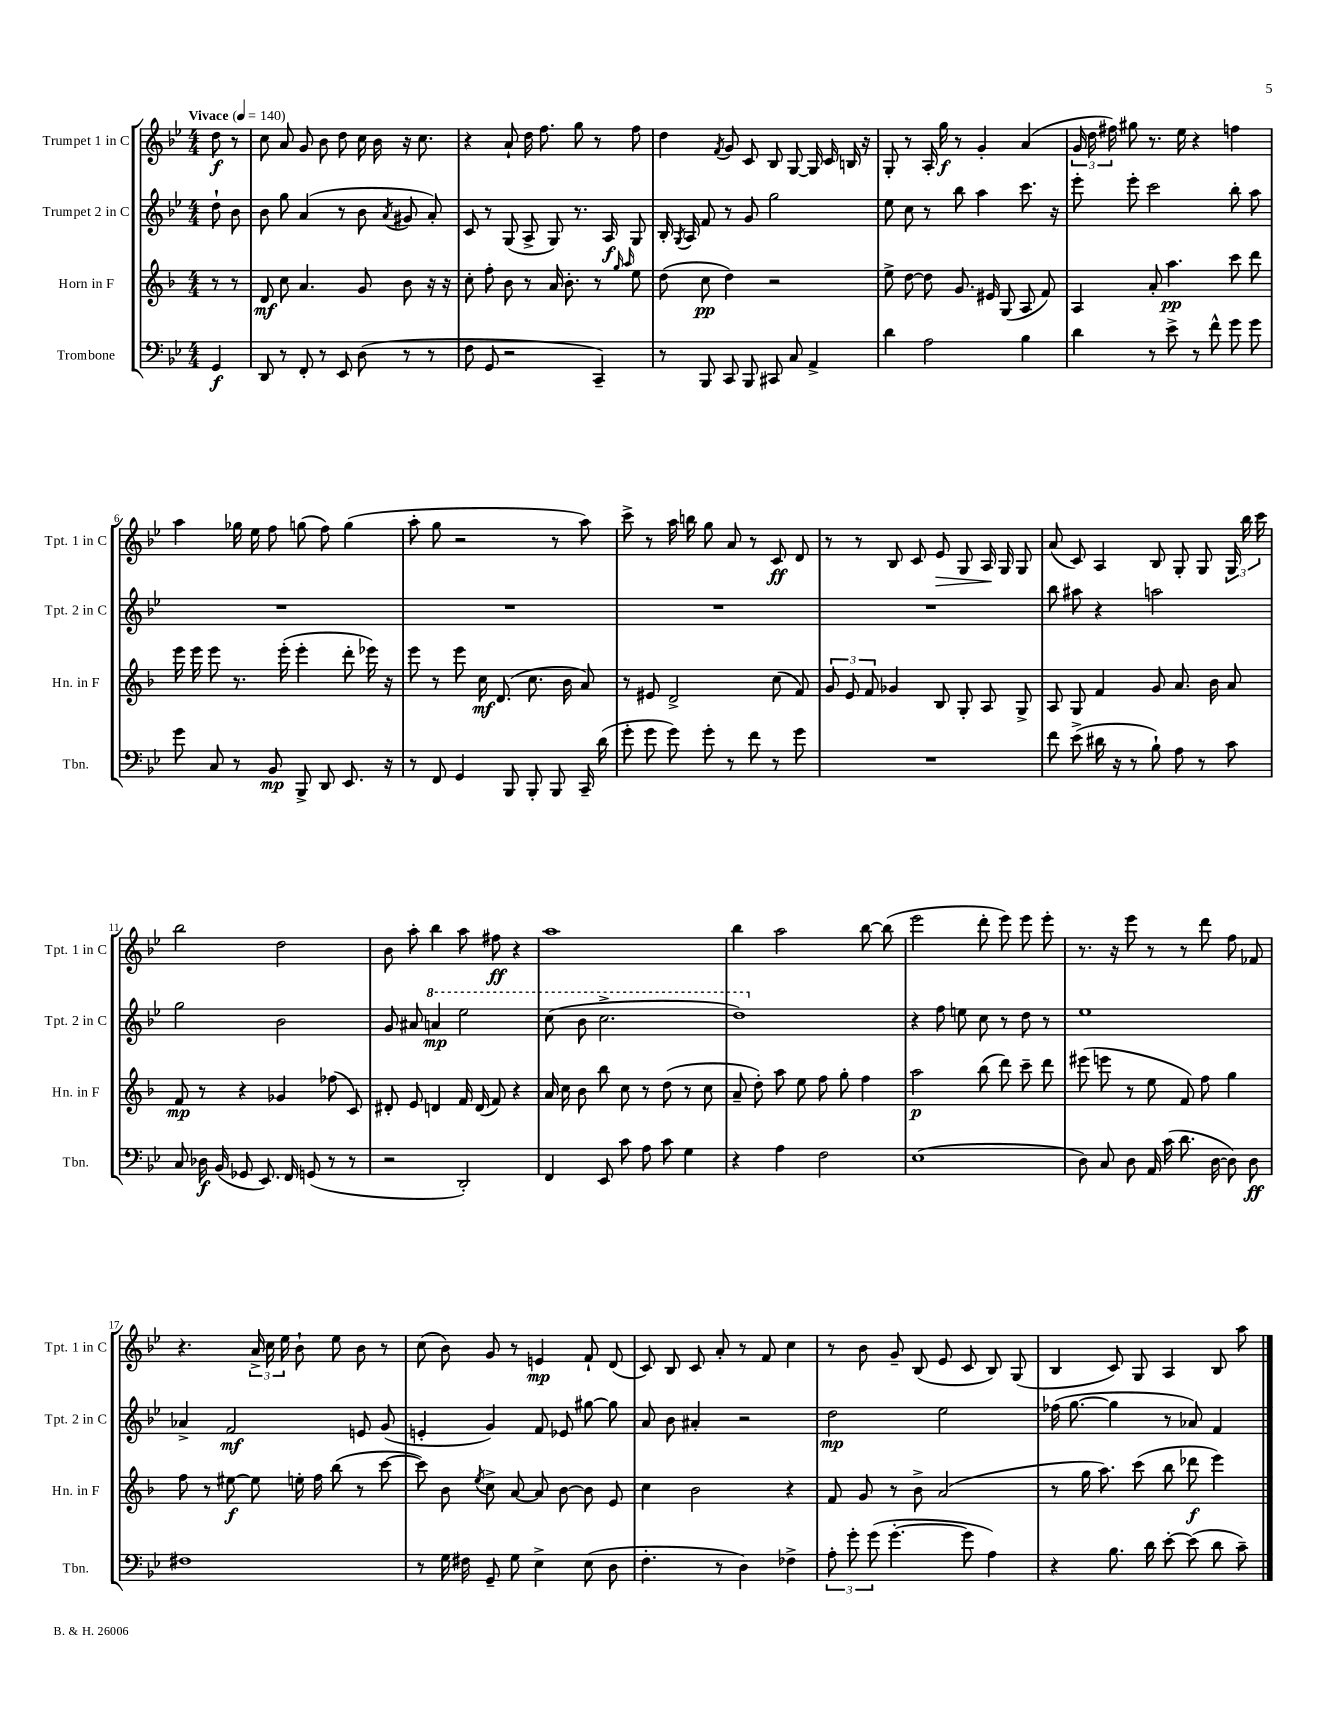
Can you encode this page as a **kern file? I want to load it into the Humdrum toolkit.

**kern	**dynam	**kern	**dynam	**kern	**dynam	**kern	**dynam
*part4	*part4	*part3	*part3	*part2	*part2	*part1	*part1
*staff4	*staff4	*staff3	*staff3	*staff2	*staff2	*staff1	*staff1
*I"Trombone	*	*I"Horn in F	*	*I"Trumpet 2 in C	*	*I"Trumpet 1 in C	*
*I'Tbn.	*	*I'Hn. in F	*	*I'Tpt. 2 in C	*	*I'Tpt. 1 in C	*
*clefF4	*	*clefG2	*	*clefG2	*	*clefG2	*
*k[b-e-]	*	*k[b-]	*	*k[b-e-]	*	*k[b-e-]	*
*M4/4	*	*M4/4	*	*M4/4	*	*M4/4	*
*MM140	*	*MM140	*	*MM140	*	*MM140	*
=	=	=	=	=	=	=	=
!	!	!	!	!	!	!LO:TX:a:B:t=Vivace	!
4GG/	f	8r	.	8dd`\	.	8dd\	f
.	.	8r	.	8b-\	.	8r	.
=1	=1	=1	=1	=1	=1	=1	=1
8DD/	.	8d/	mf	8b-\	.	8cc\	.
8r	.	8cc\	.	8gg\	.	8a/	.
8FF'/	.	4.a/	.	(4a/	.	8g/	.
8r	.	.	.	.	.	8b-\	.
8EE-/	.	.	.	8r	.	8dd\	.
(8D\	.	8g/	.	8b-\	.	16cc\	.
.	.	.	.	.	.	16b-\	.
.	.	.	.	8qa/	.	.	.
8r	.	8b-\	.	8g#X/	.	16r	.
.	.	.	.	.	.	8.cc\	.
8r	.	16r	.	8a'/)	.	.	.
.	.	16r	.	.	.	.	.
=2	=2	=2	=2	=2	=2	=2	=2
8F\	.	8cc'\	.	8c/	.	4r	.
8GG/	.	8ff'\	.	8r	.	.	.
2r	.	8b-\	.	(8G/	.	8a`/	.
.	.	8r	.	8A^/	.	16dd\	.
.	.	.	.	.	.	8.ff\	.
.	.	16a/	.	8G/)	.	.	.
.	.	8.b-'\	.	.	.	.	.
.	.	.	.	8.r	.	8gg\	.
4CC~/)	.	8r	.	.	.	8r	.
.	.	.	.	16A/	f	.	.
.	.	16qqgg/	.	.	.	.	.
.	.	16qqaa/	.	.	.	.	.
.	.	8ee\	.	8G/	.	8ff\	.
=3	=3	=3	=3	=3	=3	=3	=3
8r	.	(8dd\	.	16B-'/	.	4dd\	.
.	.	.	.	8qG/	.	.	.
.	.	.	.	16A/	.	.	.
8BBB-/	.	8cc\	pp	8f/	.	.	.
.	.	.	.	.	.	8qf/	.
8CC/	.	4dd\)	.	8r	.	8g/	.
8BBB-/	.	.	.	8g/	.	8c/	.
8CC#X/	.	2r	.	2gg\	.	8B-/	.
8C/	.	.	.	.	.	[8G/	.
4AA^/	.	.	.	.	.	16G/]	.
.	.	.	.	.	.	16c/	.
.	.	.	.	.	.	16Bn/	.
.	.	.	.	.	.	16r	.
=4	=4	=4	=4	=4	=4	=4	=4
4d\	.	8ee^\	.	8ee-\	.	8G'/	.
.	.	[8dd\	.	8cc\	.	8r	.
2A\	.	8dd\]	.	8r	.	16A'/	.
.	.	.	.	.	.	16gg\	f
.	.	8.g/	.	8bb-\	.	8r	.
.	.	.	.	4aa\	.	4g'/	.
.	.	16e#X/	.	.	.	.	.
.	.	(8G/	.	.	.	.	.
4B-\	.	8A/	.	8.ccc\	.	(4a/	.
.	.	8f/)	.	.	.	.	.
.	.	.	.	16r	.	.	.
=5	=5	=5	=5	=5	=5	=5	=5
4d\	.	4A/	.	8eee-'\	.	24g/	.
.	.	.	.	.	.	24dd\	.
.	.	.	.	.	.	24ff#X\)	.
.	.	.	.	8eee-'\	.	8gg#X\	.
8r	.	8a'/	.	2ccc\	.	8.r	.
8e-^\	.	4.aa\	pp	.	.	.	.
.	.	.	.	.	.	16ee-\	.
8r	.	.	.	.	.	4r	.
8f^^\	.	.	.	.	.	.	.
8g\	.	8ccc\	.	8bb-'\	.	4ffn\	.
8g\	.	8ddd\	.	8aa\	.	.	.
!!LO:LB:g=z
=6	=6	=6	=6	=6	=6	=6	=6
8g\	.	16eee\	.	1r	.	4aa\	.
.	.	16eee\	.	.	.	.	.
8C/	.	8eee\	.	.	.	.	.
8r	.	8.r	.	.	.	16gg-X\	.
.	.	.	.	.	.	16ee-\	.
8BB-/	mp	.	.	.	.	8ff\	.
.	.	(16eee'\	.	.	.	.	.
8BBB-^/	.	4eee'\	.	.	.	(8ggn\	.
8DD/	.	.	.	.	.	8ff\)	.
8.EE-/	.	8ddd'\	.	.	.	(4gg\	.
.	.	16eee-X\)	.	.	.	.	.
16r	.	16r	.	.	.	.	.
=7	=7	=7	=7	=7	=7	=7	=7
8r	.	8eee\	.	1r	.	8aa'\	.
8FF/	.	8r	.	.	.	8gg\	.
4GG/	.	8eee\	.	.	.	2r	.
.	.	16cc\	mf	.	.	.	.
.	.	(8.d/	.	.	.	.	.
8BBB-/	.	.	.	.	.	.	.
8BBB-'/	.	8.cc\	.	.	.	.	.
8BBB-/	.	.	.	.	.	8r	.
.	.	16b-\	.	.	.	.	.
16CC~/	.	8a/)	.	.	.	8aa\)	.
(16d\	.	.	.	.	.	.	.
=8	=8	=8	=8	=8	=8	=8	=8
8g'\	.	8r	.	1r	.	8ccc^\	.
8g\	.	8e#X/	.	.	.	8r	.
8g\)	.	2d^/	.	.	.	16aa\	.
.	.	.	.	.	.	16bbn\	.
8g'\	.	.	.	.	.	8gg\	.
8r	.	.	.	.	.	8a/	.
8f\	.	.	.	.	.	8r	.
8r	.	(8cc\	.	.	.	8c/	ff
8g\	.	8f/)	.	.	.	8d/	.
=9	=9	=9	=9	=9	=9	=9	=9
1r	.	12g/	.	1r	.	8r	.
.	.	12e/	.	.	.	.	.
.	.	.	.	.	.	8r	.
.	.	12f/	.	.	.	.	.
.	.	4g-X/	.	.	.	8B-/	.
.	.	.	.	.	.	8c/	.
!	!	!	!	!	!	!	!LO:HP:b
.	.	8B-/	.	.	.	8e-/	>
.	.	8G'/	.	.	.	8G/	.
.	.	8A/	.	.	.	16A/	.
.	.	.	.	.	.	16G/	]
.	.	8G^/	.	.	.	8G/	.
=10	=10	=10	=10	=10	=10	=10	=10
8f\	.	8A/	.	8bb-\	.	(8a/	.
(8e-^\	.	8G/	.	8aa#X\	.	8c/)	.
16d#X\	.	4f/	.	4r	.	4A/	.
16r	.	.	.	.	.	.	.
8r	.	.	.	.	.	.	.
8B-`\)	.	8g/	.	2aan\	.	8B-/	.
8A\	.	8.a/	.	.	.	8G'/	.
8r	.	.	.	.	.	8G/	.
.	.	16b-\	.	.	.	.	.
8c\	.	8a/	.	.	.	24G/	.
.	.	.	.	.	.	24bb-\	.
.	.	.	.	.	.	24ccc\	.
!!LO:LB:g=z
=11	=11	=11	=11	=11	=11	=11	=11
8C/	.	8f/	mp	2gg\	.	2bb-\	.
16D-X\	f	8r	.	.	.	.	.
(16BB-/	.	.	.	.	.	.	.
8GG-X/	.	4r	.	.	.	.	.
8.EE-/)	.	.	.	.	.	.	.
.	.	4g-X/	.	2b-\	.	2dd\	.
16FF/	.	.	.	.	.	.	.
(8GGn/	.	.	.	.	.	.	.
8r	.	(8ff-X\	.	.	.	.	.
8r	.	8c/)	.	.	.	.	.
=12	=12	=12	=12	=12	=12	=12	=12
2r	.	8d#X'/	.	8g/	.	8b-\	.
.	.	8e/	.	8a#X/	.	8aa'\	.
*	*	*	*	*8va	*	*	*
.	.	4dn/	.	4aan/	mp	4bb-\	.
2DD'/)	.	16f/	.	2eee-\	.	8aa\	.
.	.	(16d/	.	.	.	.	.
.	.	8f/)	.	.	.	8ff#X\	ff
.	.	4r	.	.	.	4r	.
=13	=13	=13	=13	=13	=13	=13	=13
4FF/	.	16a/	.	(8ccc\	.	1aa	.
.	.	16cc\	.	.	.	.	.
.	.	8b-\	.	8bb-\	.	.	.
8EE-/	.	8bb-\	.	2.ccc^\	.	.	.
8c\	.	8cc\	.	.	.	.	.
8A\	.	8r	.	.	.	.	.
8c\	.	(8dd\	.	.	.	.	.
4G\	.	8r	.	.	.	.	.
.	.	8cc\	.	.	.	.	.
=14	=14	=14	=14	=14	=14	=14	=14
4r	.	8a~/	.	1ddd)	.	4bb-\	.
.	.	8dd'\)	.	.	.	.	.
4A\	.	8aa\	.	.	.	2aa\	.
.	.	8ee\	.	.	.	.	.
2F\	.	8ff\	.	.	.	.	.
.	.	8gg'\	.	.	.	.	.
.	.	4ff\	.	.	.	[8bb-\	.
.	.	.	.	.	.	(8bb-\]	.
=15	=15	=15	=15	=15	=15	=15	=15
*	*	*	*	*X8va	*	*	*
(1E-	.	2aa\	p	4r	.	2eee-\	.
.	.	.	.	8ff\	.	.	.
.	.	.	.	8een\	.	.	.
.	.	(8bb-\	.	8cc\	.	8ddd'\	.
.	.	8ddd\)	.	8r	.	8eee-\)	.
.	.	8ccc~\	.	8dd\	.	8eee-\	.
.	.	8ddd\	.	8r	.	8eee-'\	.
=16	=16	=16	=16	=16	=16	=16	=16
8D\)	.	(8eee#X\	.	1ee-	.	8.r	.
8C/	.	8eeen\	.	.	.	.	.
.	.	.	.	.	.	16r	.
8D\	.	8r	.	.	.	8eee-\	.
16AA/	.	8ee\	.	.	.	8r	.
(16c\	.	.	.	.	.	.	.
8.d\	.	8f/)	.	.	.	8r	.
.	.	8ff\	.	.	.	8ddd\	.
[16D\	.	.	.	.	.	.	.
8D\])	.	4gg\	.	.	.	8ff\	.
8D\	ff	.	.	.	.	8f-X/	.
!!LO:LB:g=z
=17	=17	=17	=17	=17	=17	=17	=17
1F#X	.	8ff\	.	4a-X^/	.	4.r	.
.	.	8r	.	.	.	.	.
.	.	[8ee#X\	f	2f/	mf	.	.
.	.	8ee#\]	.	.	.	24a^/	.
.	.	.	.	.	.	24cc\	.
.	.	.	.	.	.	24ee-\	.
.	.	16een'\	.	.	.	8b-`\	.
.	.	16ff\	.	.	.	.	.
.	.	(8bb-\	.	.	.	8ee-\	.
.	.	8r	.	8en/	.	8b-\	.
.	.	[8ccc\	.	(8g/	.	8r	.
=18	=18	=18	=18	=18	=18	=18	=18
8r	.	8ccc\])	.	4en'/	.	(8cc\	.
16G\	.	8b-\	.	.	.	8b-\)	.
16F#X\	.	.	.	.	.	.	.
.	.	8qee/	.	.	.	.	.
8GG~/	.	8cc^\	.	4g/)	.	8g/	.
8G\	.	[8a/	.	.	.	8r	.
4E-^\	.	8a/]	.	8f/	.	4en/	mp
.	.	[8b-\	.	8e-X/	.	.	.
(8E-\	.	8b-\]	.	[8gg#X\	.	8f`/	.
8D\	.	8e/	.	8gg#\]	.	(8d/	.
=19	=19	=19	=19	=19	=19	=19	=19
4.F'\	.	4cc\	.	8a/	.	8c/)	.
.	.	.	.	8b-\	.	8B-/	.
.	.	2b-\	.	4a#X'/	.	8c/	.
8r	.	.	.	.	.	8a'/	.
4D\)	.	.	.	2r	.	8r	.
.	.	.	.	.	.	8f/	.
4F-X^\	.	4r	.	.	.	4cc\	.
=20	=20	=20	=20	=20	=20	=20	=20
12A'\	.	8f/	.	2dd\	mp	8r	.
12g'\	.	.	.	.	.	.	.
.	.	8g/	.	.	.	8b-\	.
(12g\	.	.	.	.	.	.	.
[4.g'\	.	8r	.	.	.	8g~/	.
.	.	8b-^\	.	.	.	(8B-/	.
.	.	(2a/	.	2ee-\	.	8e-/	.
8g\]	.	.	.	.	.	8c/	.
4A\)	.	.	.	.	.	8B-/)	.
.	.	.	.	.	.	(8G/	.
=21	=21	=21	=21	=21	=21	=21	=21
4r	.	8r	.	(16ff-X\	.	4B-/	.
.	.	.	.	[8.gg\	.	.	.
.	.	16gg\	.	.	.	.	.
.	.	8.aa\)	.	.	.	.	.
8.B-\	.	.	.	4gg\]	.	8c/)	.
.	.	(8ccc\	.	.	.	8G/	.
16d\	.	.	.	.	.	.	.
[8e-'\	.	8bb-\	.	8r	.	4A/	.
(8e-\]	.	8ddd-X\	f	8a-X/)	.	.	.
8d\	.	4eee\)	.	4f/	.	8B-/	.
8c~\)	.	.	.	.	.	8aa\	.
==	==	==	==	==	==	==	==
*-	*-	*-	*-	*-	*-	*-	*-
